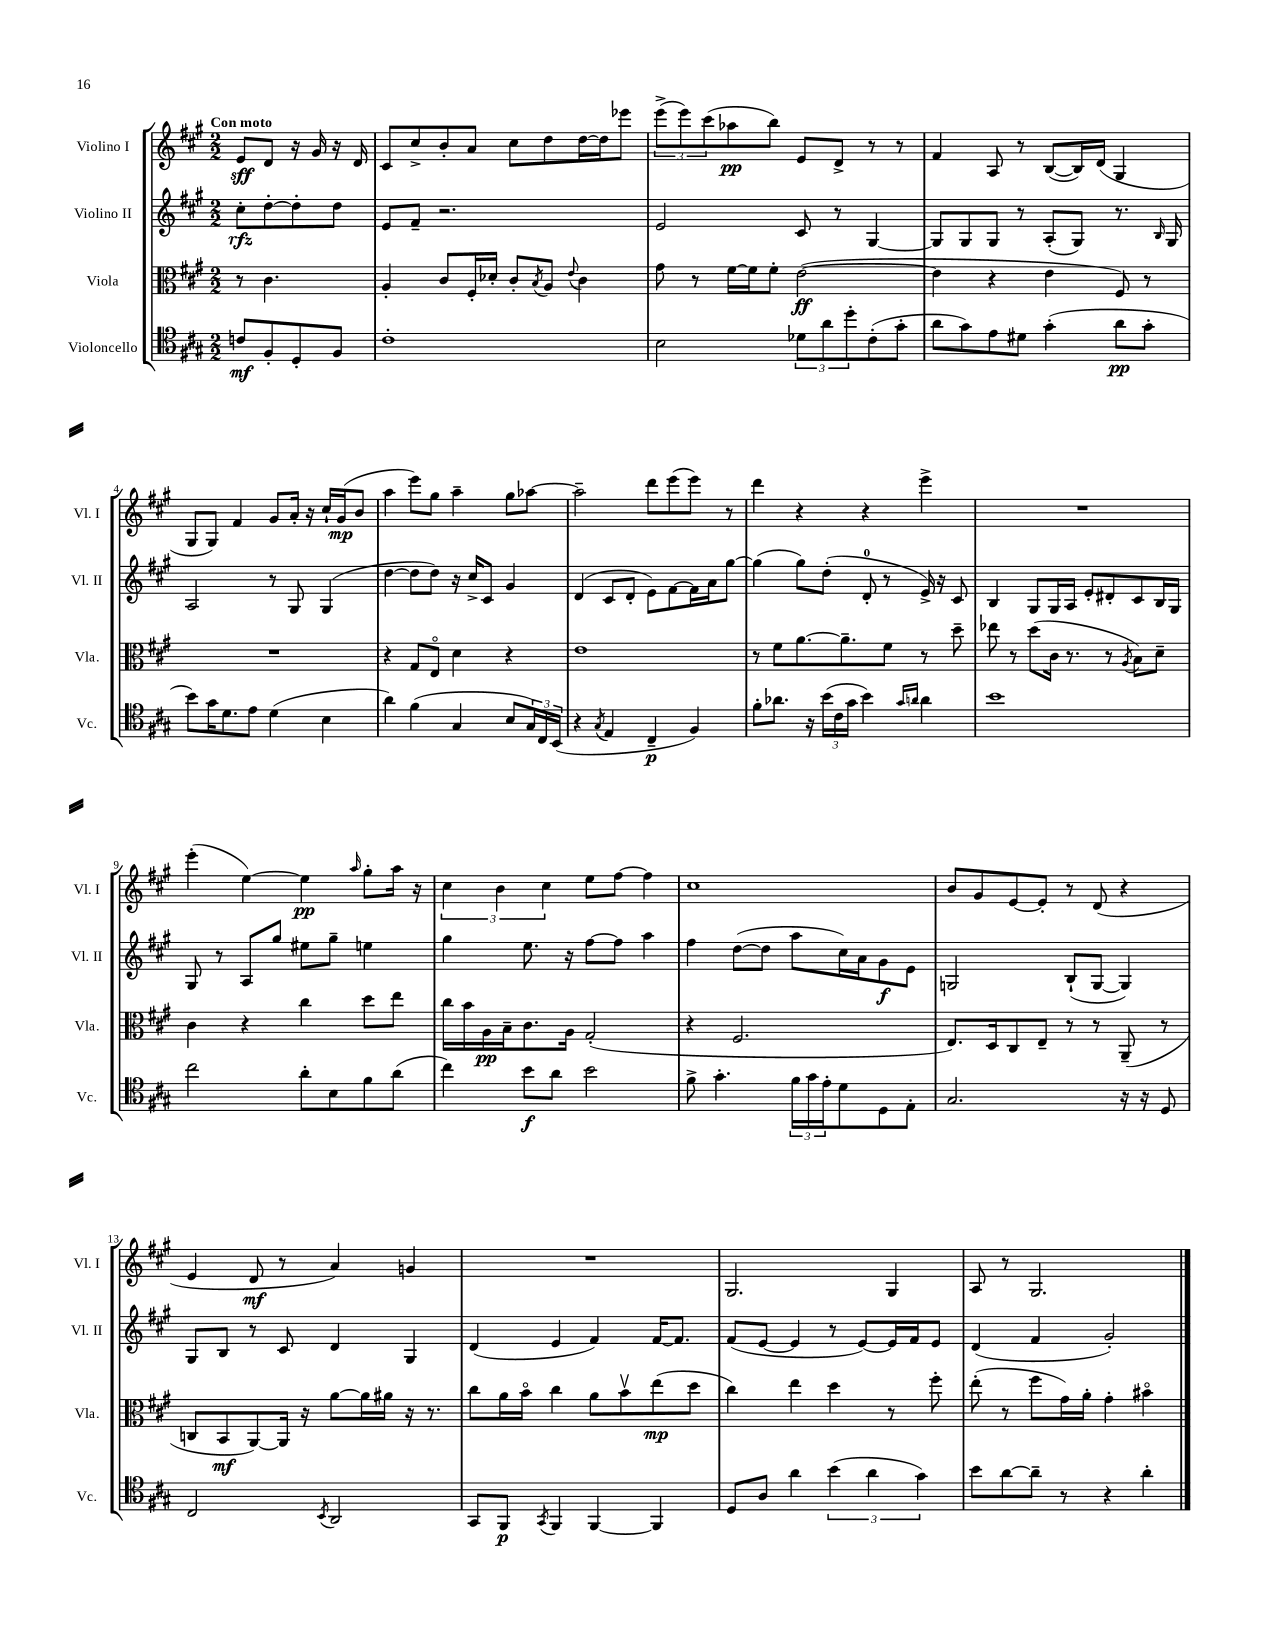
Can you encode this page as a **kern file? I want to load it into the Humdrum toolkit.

**kern	**kern	**kern	**kern
*staff4	*staff3	*staff2	*staff1
*clefC4	*clefC3	*clefG2	*clefG2
*k[f#c#g#]	*k[f#c#g#]	*k[f#c#g#]	*k[f#c#g#]
*M2/2	*M2/2	*M2/2	*M2/2
8c	8r	8cc#'	8e
8F#'	4.c#	[8dd'	8d
8D'	.	8dd']	16r
.	.	.	16g#
8F#	.	8dd	16r
.	.	.	16d
=	=	=	=
1c#'	4A'	8e	8c#
.	.	8f#~	8cc#^
.	8c#	2.r	8b'
.	16F#'	.	8a
.	16d-'	.	.
.	8c#'	.	8cc#
.	8qB	.	.
.	8A	.	8dd
.	8qqe	.	.
.	4c#	.	[16dd
.	.	.	16dd]
.	.	.	8eee-
=	=	=	=
2B	8g#	2e	(12eee^
.	.	.	12eee)
.	8r	.	.
.	.	.	(12ccc#
.	[16f#	.	8aa-
.	16f#]	.	.
.	8f#'	.	8bb)
12d-	([2e	8c#	8e
12a	.	.	.
.	.	8r	8d^
12dd'	.	.	.
(8c#'	.	[4G#	8r
8g#'	.	.	8r
=	=	=	=
8a	4e]	8G#]	4f#
8g#)	.	8G#	.
8e	4r	8G#	8A
8d#	.	8r	8r
(4g#'	4e	(8A'	([8B
.	.	8G#)	16B])
.	.	.	(16d
8a	8F#)	8.r	4G#
8g#'	8r	.	.
.	.	16qqB	.
.	.	16G#	.
=	=	=	=
8b)	1r	2A	8G#
16g#	.	.	8G#)
8.d	.	.	.
.	.	.	4f#
8e	.	.	.
(4d	.	8r	8g#
.	.	8G#	16a'
.	.	.	16r
4B	.	(4G#	16cc#`
.	.	.	(16g#
.	.	.	8b
=	=	=	=
4a)	4r	[4dd	4aa
(4f#	8G#	8dd]	8eee)
.	8Eo	8dd)	8gg#
4G#	4d	16r	4aa~
.	.	16cc#^	.
.	.	8c#	.
8B	4r	4g#	8gg#
24G#)	.	.	[8aa-
24C#	.	.	.
(24BB	.	.	.
=	=	=	=
4r	1e	(4d	2aa-~]
8qG#	.	.	.
4E	.	8c#	.
.	.	8d'	.
4C#~	.	8e)	8ddd
.	.	[8f#	(8eee
4F#)	.	16f#]	8eee)
.	.	16a	.
.	.	[8gg#	8r
=	=	=	=
8f#'	8r	(4gg#]	4ddd
8.a-	8f#	.	.
.	[8.a	8gg#)	4r
16r	.	.	.
(24b	.	(8dd'	.
24c#	.	.	.
.	8.a~]	.	.
24g#	.	.	.
4b)	.	8d'	4r
.	8f#	8r	.
16qqg#	.	.	.
16qqa	.	.	.
4a	8r	16e^)	4eee^
.	.	16r	.
.	8dd~	8c#	.
=	=	=	=
1b	8ee-	4B	1r
.	8r	.	.
.	(8dd	8G#	.
.	16c#	16G#	.
.	8.r	16A	.
.	.	8e'	.
.	8r	8d#'	.
.	8qA	.	.
.	8B)	8c#	.
.	8d~	16B	.
.	.	16G#	.
=	=	=	=
2cc#	4c#	8G#	(4eee'
.	.	8r	.
.	4r	8A	[4ee)
.	.	8gg#	.
8a'	4cc#	8ee#	4ee]
8B	.	8gg#~	.
.	.	.	16qqaa
8f#	8dd	4ee	8gg#'
(8a	8ee	.	16aa
.	.	.	16r
=	=	=	=
4cc#)	16cc#	4gg#	6cc#
.	16b	.	.
.	16A	.	.
.	.	.	6b
.	16B~	.	.
8b	8.c#	8.ee	.
.	.	.	6cc#
8a	.	.	.
.	16A	16r	.
2b	(2G#'	[8ff#	8ee
.	.	8ff#]	[8ff#
.	.	4aa	4ff#]
=	=	=	=
8f#^	4r	4ff#	1cc#
4.g#'	.	.	.
.	2.F#	([8dd	.
.	.	8dd]	.
24f#	.	8aa	.
24g#	.	.	.
24e'	.	.	.
8d	.	16cc#)	.
.	.	16a	.
8D	.	8g#	.
8E'	.	8e	.
=	=	=	=
2.G#	8.E)	2G	8b
.	.	.	8g#
.	16D	.	.
.	8C#	.	[8e
.	8E~	.	8e']
.	8r	(8B`	8r
.	8r	[8G	(8d
16r	(8AA~	4G])	4r
16r	.	.	.
8D	8r	.	.
=	=	=	=
2C#	8C	8G#	4e
.	8BB	8B	.
.	[8AA)	8r	8d
.	16AA]	8c#	8r
.	16r	.	.
8qBB	.	.	.
2AA	[8a	4d	4a)
.	16a]	.	.
.	16a#	.	.
.	16r	4G#	4g
.	8.r	.	.
=	=	=	=
8GG#	8cc#	(4d	1r
8FF#	16a	.	.
.	16bo	.	.
8qGG#	.	.	.
4FF#	4cc#	4e	.
[4FF#	8a	4f#)	.
.	8bv	.	.
4FF#]	(8ee	[16f#	.
.	.	8.f#]	.
.	8dd	.	.
=	=	=	=
8D	4cc#)	(8f#	2.G#
8A	.	[8e	.
4a	4ee	4e]	.
(6b	4dd	8r	.
.	.	[8e)	.
6a	.	.	.
.	8r	16e]	4G#
.	.	16f#	.
6g#)	.	.	.
.	8ff#'	8e	.
=	=	=	=
8b	(8ee'	(4d	8A
[8a	8r	.	8r
8a~]	8ff#	4f#	2.G#
8r	16g#)	.	.
.	16a'	.	.
4r	4g#'	2g#')	.
4a'	4b#o	.	.
==	==	==	==
*-	*-	*-	*-
